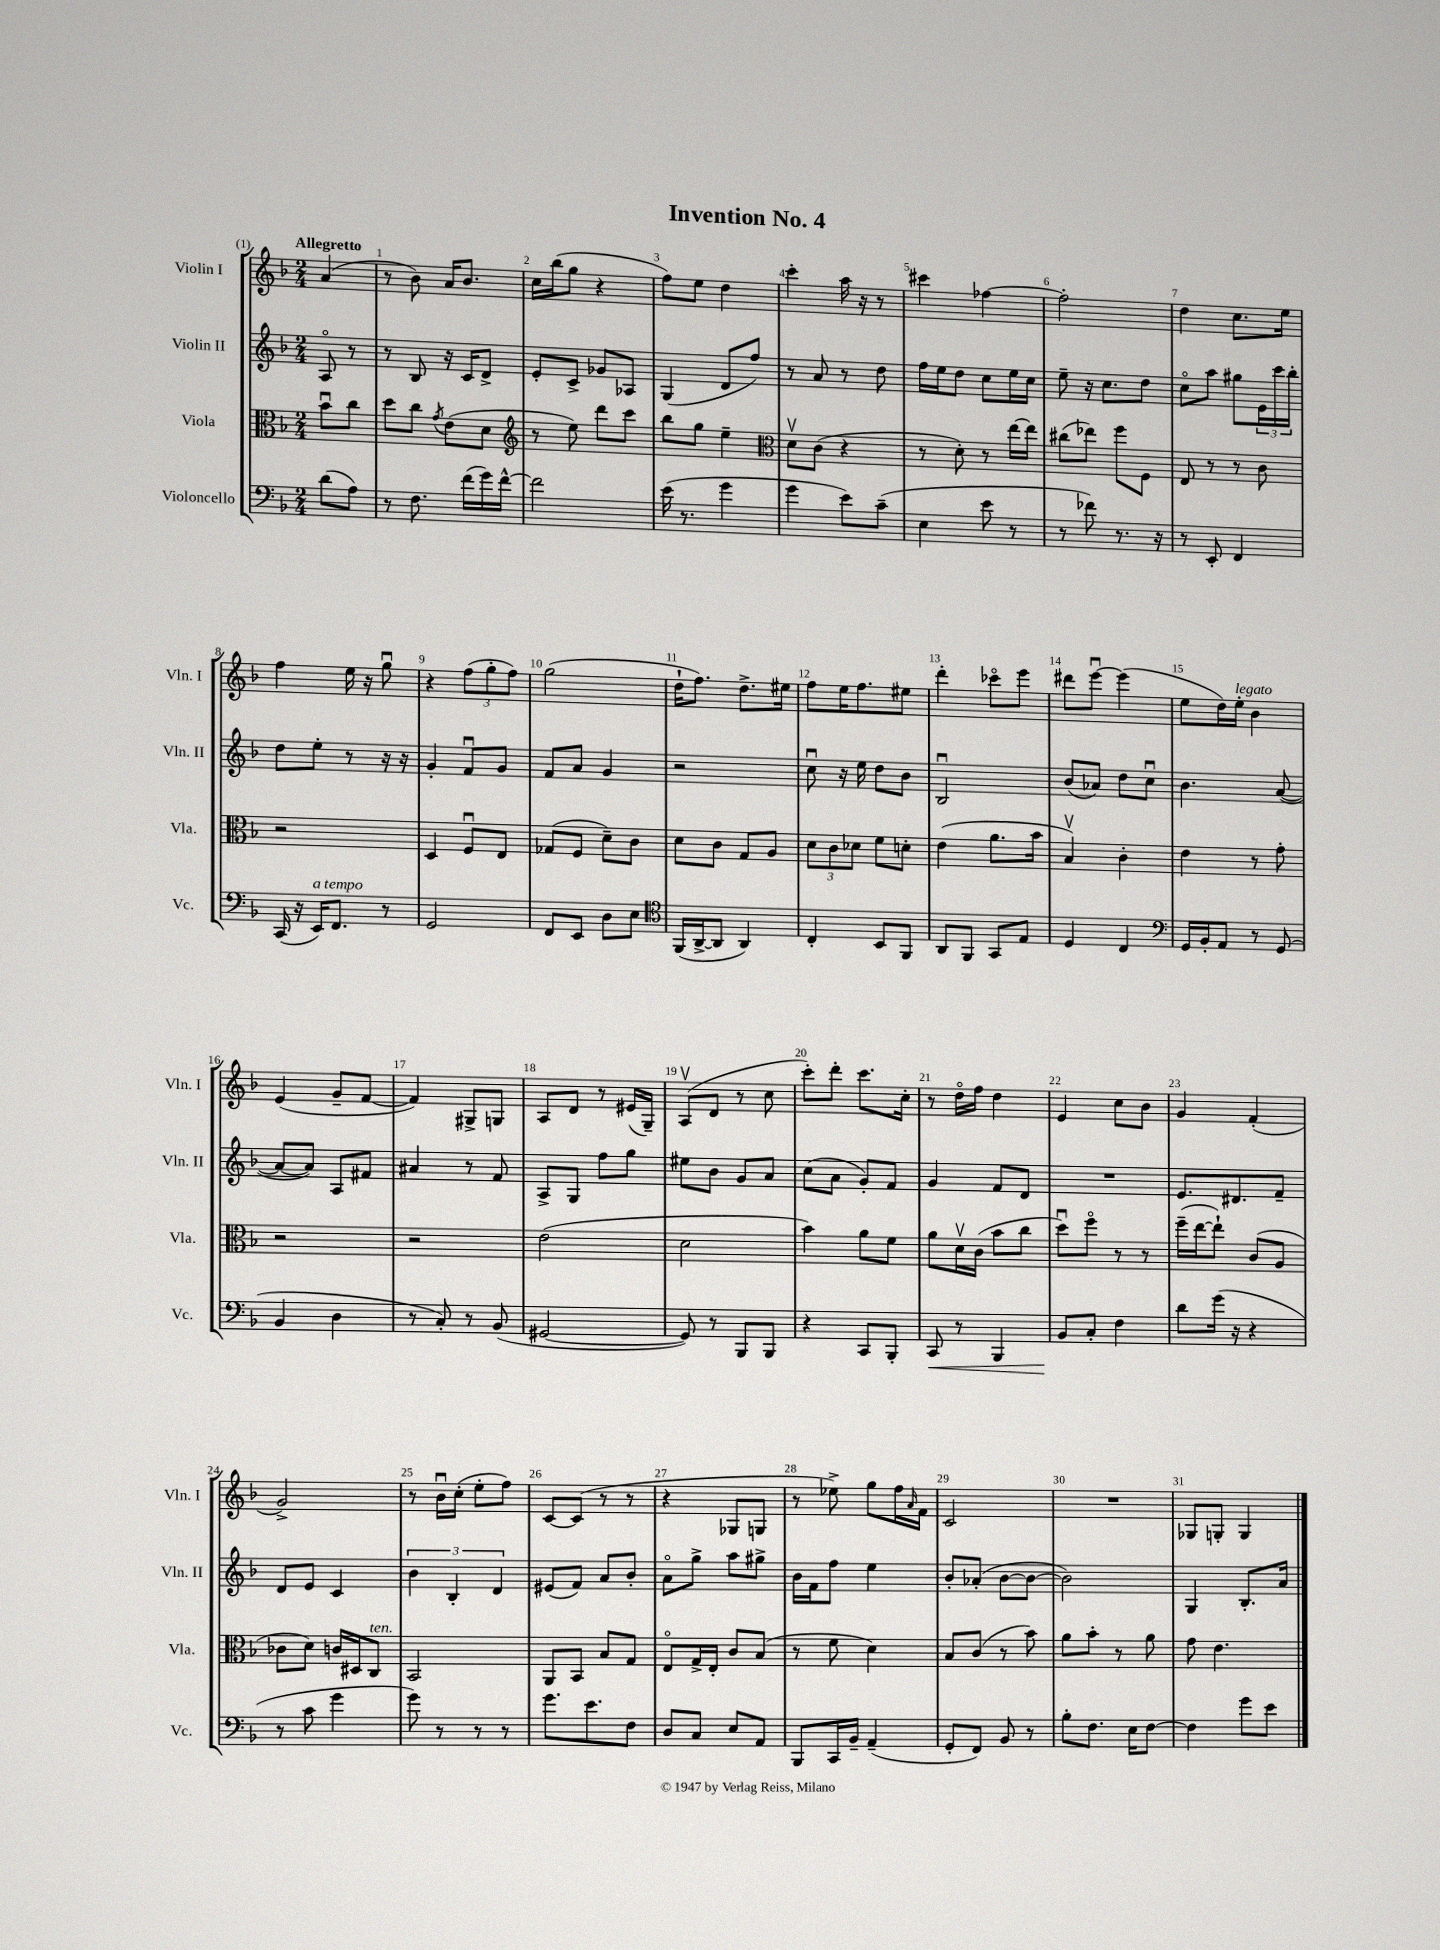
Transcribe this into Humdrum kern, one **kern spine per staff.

**kern	**dynam	**kern	**kern	**kern
*part4	*part4	*part3	*part2	*part1
*staff4	*staff4	*staff3	*staff2	*staff1
*I"Violoncello	*	*I"Viola	*I"Violin II	*I"Violin I
*I'Vc.	*	*I'Vla.	*I'Vln. II	*I'Vln. I
*clefF4	*	*clefC3	*clefG2	*clefG2
*k[b-]	*	*k[b-]	*k[b-]	*k[b-]
*M2/4	*	*M2/4	*M2/4	*M2/4
=	=	=	=	=
!	!	!	!	!LO:TX:a:B:t=Allegretto
(8d\L	.	8b-u\L	8A/	(4a/
8A\J)	.	8cc\J	8r	.
=1	=1	=1	=1	=1
8r	.	8dd\L	8r	8r
8.F\	.	8cc\J	8B-/	8b-\)
.	.	8qg/	.	.
.	.	(8e\L	16r	16a/KL
(16f\LL	.	.	16c/KL	8.b-/J
16g\)	.	8d\J	8d^/J	.
[16f^^\JJ	.	.	.	.
=2	=2	=2	=2	=2
*	*	*clefG2	*	*
2f\]	.	8r	8e'/L	16cc\LL
.	.	.	.	(16bb-\J
.	.	8ee\)	8c^/J	8gg\J
.	.	8ddd\L	8g-X/L	4r
.	.	8ccc\J	8A-X/J	.
=3	=3	=3	=3	=3
(16e\	.	8bb-\L	(4G/	8ff\L)
8.r	.	.	.	.
.	.	8gg\J	.	8ee\J
4g\	.	4ee~\	8d/L	4dd\
.	.	.	8ff/J)	.
=4	=4	=4	=4	=4
*	*	*clefC3	*	*
4g\	.	8dv\L	8r	4ccc'\
.	.	(8c\J	8a/	.
8e\L)	.	4r	8r	16aa\
.	.	.	.	16r
(8c~\J	.	.	8dd\	8r
=5	=5	=5	=5	=5
4E\	.	8r	16ff\LL	4ccc#X\
.	.	.	16ee\J	.
.	.	8d'\)	8dd\J	.
8e\	.	8r	8cc\L	[4ff-X\
8r	.	[16ee\LL	16ee\L	.
.	.	16ee\JJ]	16cc\JJ	.
=6	=6	=6	=6	=6
8r	.	(8cc#X\L	8ee~\	2ff-'\]
8f-X\)	.	8ee-X\J)	16r	.
.	.	.	8.cc\L	.
8.r	.	8ff\L	.	.
.	.	8F\J	8dd\J	.
16r	.	.	.	.
=7	=7	=7	=7	=7
8r	.	8E/	8cc\L	4dd\
8EE'/	.	8r	8aa\J	.
4FF/	.	8r	8gg#X\L	8.cc\L
.	.	8c\	24e\L	.
.	.	.	24ccc\	.
.	.	.	.	16ee\Jk
.	.	.	24bb-'\JJ	.
!!LO:LB:g=z
=8	=8	=8	=8	=8
(16CC/	.	2r	8dd\L	4ff\
16r	.	.	.	.
!LO:TX:a:i:t=a tempo	!	!	!	!
16EE/KL)	.	.	8ee'\J	.
8.FF/J	.	.	.	.
.	.	.	8r	16ee\
.	.	.	.	16r
8r	.	.	16r	8ggu\
.	.	.	16r	.
=9	=9	=9	=9	=9
2GG/	.	4D/	4g'/	4r
.	.	8Fu/L	8fu/L	(12ff\L
.	.	.	.	12gg'\
.	.	8E/J	8g/J	.
.	.	.	.	12ff\J)
=10	=10	=10	=10	=10
8FF/L	.	(8G-X/L	8f/L	(2gg\
8EE/J	.	8F/J	8a/J	.
8D\L	.	8d~\L)	4g/	.
8E\J	.	8c\J	.	.
=11	=11	=11	=11	=11
*clefC4	*	*	*	*
(16FF/LL	.	8d\L	2r	16dd`\KL
[16AA^/J	.	.	.	8.ff\J)
8AA/J]	.	8c\J	.	.
4AA/)	.	8G/L	.	8.dd^\L
.	.	8A/J	.	.
.	.	.	.	16ee#X\Jk
=12	=12	=12	=12	=12
4C'/	.	12d\L	8ccu\	8ff\L
.	.	12c\	.	.
.	.	.	16r	16ee\K
.	.	12d-X\J	.	.
.	.	.	16ee\	8.ff\
8BB-/L	.	8f\L	8dd\L	.
8FF/J	.	8dn'\J	8b-\J	8ee#X\J
=13	=13	=13	=13	=13
8AA/L	.	(4e\	2B-u/	4ddd'\
8FF/J	.	.	.	.
8GG/L	.	8.a\L	.	8ccc-X\L
8E/J	.	.	.	8eee\J
.	.	16b-\Jk	.	.
=14	=14	=14	=14	=14
4D/	.	4B-v/)	(8b-/L	8ddd#X\L
.	.	.	8a-X/J)	[8eeeu\J
4C/	.	4c'\	8dd\L	(4eee\]
.	.	.	8ccu\J	.
=15	=15	=15	=15	=15
*clefF4	*	*	*	*
16GG/LL	.	4e\	4.b-\	8ee\L
16BB-'/J	.	.	.	.
8AA/J	.	.	.	16dd\L)
!	!	!	!	!LO:TX:a:i:t=legato
.	.	.	.	16ee'\JJ
8r	.	8r	.	4b-\
(8GG/	.	8g'\	([8a/	.
!!LO:LB:g=z
=16	=16	=16	=16	=16
4BB-/	.	2r	8a/L_	(4e/
.	.	.	8a/J])	.
4D\	.	.	8A/L	8g~/L
.	.	.	8f#X/J	[8f/J
=17	=17	=17	=17	=17
8r	.	2r	4a#X/	4f/])
8C'/)	.	.	.	.
8r	.	.	8r	8G#X^/L
(8BB-/	.	.	8f/	8Gn/J
=18	=18	=18	=18	=18
[2GG#X/	.	(2e\	8A^/L	8A/L
.	.	.	8G/J	8d/J
.	.	.	8ff\L	8r
.	.	.	8gg\J	(16e#X/LL
.	.	.	.	16G~/JJ)
=19	=19	=19	=19	=19
8GG#/])	.	2d\	8ee#X\L	(8Av/L
8r	.	.	8b-\J	8d/J
8BBB-/L	.	.	8g/L	8r
8BBB-/J	.	.	8a/J	8cc\
=20	=20	=20	=20	=20
4r	.	4b-\)	(8cc\L	8ccc'\L)
.	.	.	8a\J	8ddd'\J
8CC/L	.	8a\L	8g'/L)	8.ccc\L
8BBB-'/J	.	8f\J	8f/J	.
.	.	.	.	16cc'\Jk
=21	=21	=21	=21	=21
!	!LO:HP:b	!	!	!
8CC/	<	8a\L	4g/	8r
8r	.	16dv\L	.	16dd\LL
.	.	(16c\JJ	.	16ff\JJ
4BBB-/	.	8b-\L	8f/L	4dd\
.	.	8cc\J	8d/J	.
=22	=22	=22	=22	=22
8BB-/L	.	8ddu\L)	2r	4e/
8C'/J	[	8ff\J	.	.
4F\	.	8r	.	8cc\L
.	.	8r	.	8b-\J
=23	=23	=23	=23	=23
8d\L	.	(16ff~\LL	8.e/L	4g/
.	.	[16ee\J	.	.
(16g\Jk	.	8ee`\J])	.	.
16r	.	.	8.d#X/	.
4r	.	(8c/L	.	(4f'/
.	.	8A/J	8f~/J	.
!!LO:LB:g=z
=24	=24	=24	=24	=24
8r	.	8c-X\L	8d/L	2g^/)
8c\	.	8d\J)	8e/J	.
4g\	.	16cn/LL	4c/	.
.	.	16D#X/J	.	.
!	!	!LO:TX:a:i:t=ten.	!	!
.	.	8C/J	.	.
=25	=25	=25	=25	=25
8g\)	.	2BB-/	6b-\	8r
8r	.	.	.	16b-u\LL
.	.	.	6B-'/	.
.	.	.	.	(16cc'\JJ
8r	.	.	.	8ee'\L
.	.	.	6d/	.
8r	.	.	.	8ff\J)
=26	=26	=26	=26	=26
8.g\L	.	8AA/L	(8e#X/L	[8c/L
.	.	8BB-/J	8f/J)	(8c/J]
8.e\	.	.	.	.
.	.	8B-/L	8a/L	8r
8F\J	.	8G/J	8b-'/J	8r
=27	=27	=27	=27	=27
8D/L	.	8E/L	8a\L	4r
8C/J	.	16G^/L	8gg^\J	.
.	.	16E'/JJ	.	.
8E/L	.	8c/L	8aa\L	8G-X/L
8AA/J	.	(8B-/J	8gg#X^\J	8Gn/J
=28	=28	=28	=28	=28
8BBB-/L	.	8r	16b-\LL	8r
.	.	.	16f\J	.
16CC/L	.	8f\	8ff\J	8ee-X^\)
16BB-~/JJ	.	.	.	.
(4AA~/	.	4d\)	4ee\	8gg\L
.	.	.	.	16ff\L
.	.	.	.	16qqa/
.	.	.	.	16f\JJ
=29	=29	=29	=29	=29
8GG'/L	.	8B-/L	8b-'/L	2c/
8FF/J)	.	(8c/J	(8a-X'/J	.
8BB-/	.	8r	[8b-\L	.
8r	.	8b-\)	8b-\J_	.
=30	=30	=30	=30	=30
8B-'\L	.	8a\L	2b-\])	2r
8.F\J	.	8b-'\J	.	.
.	.	8r	.	.
16E\KL	.	.	.	.
[8F\J	.	8a\	.	.
=31	=31	=31	=31	=31
4F\]	.	8g\	4G/	8G-X/L
.	.	4.e\	.	8Gn'/J
8g\L	.	.	8.B-'/L	4G/
8e\J	.	.	.	.
.	.	.	16a/Jk	.
==	==	==	==	==
*-	*-	*-	*-	*-
